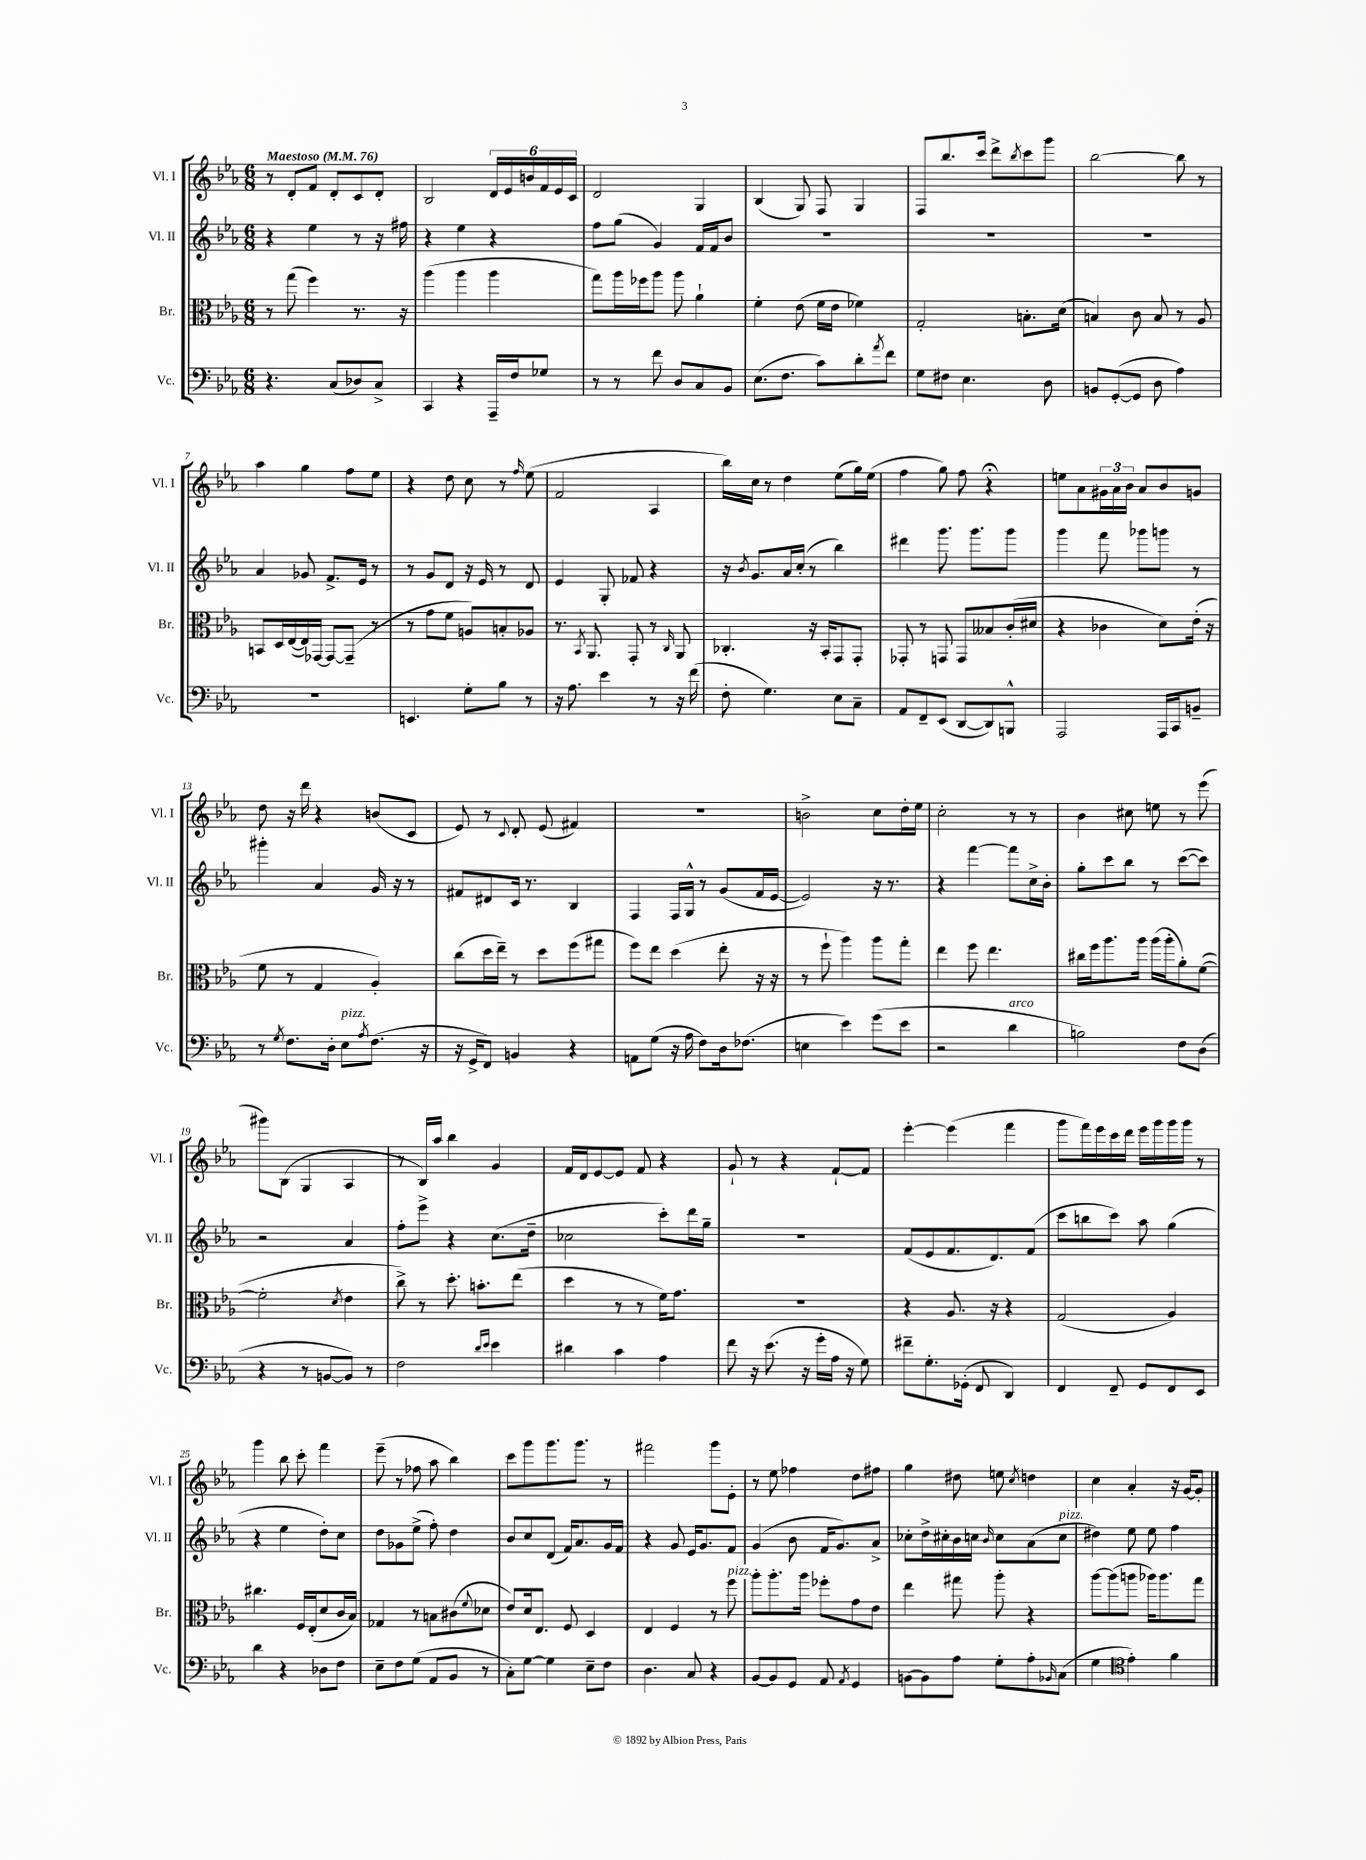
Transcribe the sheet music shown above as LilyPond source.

<<
\new StaffGroup <<
\new Staff = "s0" \with { instrumentName = "Vl. I" shortInstrumentName = "Vl. I" } {
    \clef treble \key ees \major \numericTimeSignature \time 6/8 \tempo "Maestoso" 4 = 76
    r8 d'8-. f'8 d'8-. c'8 d'8-. |
    bes2 \tuplet 6/4 { d'16 ees'16 b'16 f'16 ees'16 c'16 } |
    d'2 g4 |
    bes4( g8) f8 g4 |
    f8 bes''8. c'''16 d'''8-> \acciaccatura { bes''8 } c'''8 g'''8 |
    bes''2~ bes''8 r8 |
    aes''4 g''4 f''8 ees''8 |
    r4 d''8 c''8 r8 \grace { f''16 } ees''8( |
    f'2 aes4 |
    bes''16) c''16 r8 d''4 ees''8( g''16) ees''16( |
    f''4 g''8) f''8 r4\fermata |
    e''8 aes'8 \tuplet 3/2 { gis'16 aes'16 bes'16 } aes'8 bes'8 g'8 |
    d''8 r16 d'''16 r4 b'8( c'8 |
    ees'8) r8 \appoggiatura { c'8 } d'8-. ees'8( fis'4) |
    R2. |
    b'2-> c''8 d''16-. ees''16 |
    c''2-. r8 r8 |
    bes'4 cis''8 e''8 r8 ees'''8( |
    gis'''8) bes8( g4 aes4 |
    r8 bes16) aes''16 bes''4 g'4 |
    f'16 d'16 ees'8~ ees'8 f'8 r4 |
    g'8-! r8 r4 f'8~-! f'8 |
    ees'''4~-. ees'''4( f'''4 |
    g'''8 f'''16) ees'''16 c'''16 d'''16 ees'''16 g'''16 g'''16 g'''16 r8 |
    g'''4 bes''8 c'''8-. f'''4 |
    ees'''8--( r8 fes''8 aes''8 bes''4) |
    c'''8 g'''8 g'''8. g'''8. r8 |
    fis'''2 g'''8 ees'8-. |
    r8 ees''8 fes''4 d''8 fis''8 |
    g''4 dis''8 e''8 \acciaccatura { c''8 } d''4 |
    c''4 aes'4-. r16 g'16~ g'8-. \bar "|." |
}
\new Staff = "s1" \with { instrumentName = "Vl. II" shortInstrumentName = "Vl. II" } {
    \clef treble \key ees \major \numericTimeSignature \time 6/8
    r4 ees''4 r8 r16 fis''16 |
    r4 ees''4 r4 |
    f''8 g''8( g'4) f'16 f'16 bes'8 |
    R2. |
    R2. |
    R2. |
    aes'4 ges'8 f'8.-> ees'16 r8 |
    r8 g'8 d'8 r16 ees'16 r8 d'8 |
    ees'4 g8-. fes'8 r4 |
    r16 \acciaccatura { bes'8 } g'8. aes'16 c''16-.( r8 bes''4) |
    dis'''4 g'''8. g'''8. g'''8 |
    g'''4 f'''8 ges'''8 g'''8 r8 |
    gis'''4-. aes'4 g'16 r16 r8 |
    fis'8 dis'8 c'16 r8. bes4 |
    f4 f16 g16-^ r8 g'8( f'16 ees'16~ |
    ees'2) r16 r8. |
    r4 f'''4~ f'''8 c''16-> bes'16-. |
    g''8-. c'''8 bes''8 r8 c'''8~( c'''8) |
    r2 aes'4 |
    f''8-. ees'''8-> r4 c''8.( d''16-- |
    ces''2 c'''8-.) d'''16 g''16-- |
    R2. |
    f'8( ees'8 f'8. d'8.) f'8( |
    c'''8 b''8 c'''8) aes''8 g''4( |
    r4 ees''4 d''8-.) c''8 |
    d''8 ges'8 ees''8->( f''8-.) d''4 |
    bes'8 c''8 d'8( f'16) aes'8. g'16 f'16 |
    r4 g'8 ees'16 g'8. f'8 |
    g'4( bes'8 f'16 g'8.) aes'8-> |
    ces''8-. d''16-> cis''16-. bes'16 c''16 \grace { bes'16 } c''8 aes'8( c''8^\markup { \italic "pizz." } |
    dis''4) ees''8 ees''8 f''4 \bar "|." |
}
\new Staff = "s2" \with { instrumentName = "Br." shortInstrumentName = "Br." } {
    \clef alto \key ees \major \numericTimeSignature \time 6/8
    r8 g''8( f''4) r8. r16 |
    aes''4( aes''4 aes''4 |
    g''8) aes''16 fes''16 aes''8 aes''8 aes'4-! |
    f'4-. ees'8( f'16 ees'16 fes'4) |
    g2-. b8.-. d'16( |
    b4) c'8 b8 r8 aes8 |
    b,8 d16 ees16~( ees16) ges,16~ ges,8~ ges,8--( r8 |
    r8 g'8 f'8 a8) b8-. aes8 |
    r8. \acciaccatura { bes,8 } aes,8. g,8-. r8 \grace { c16 } aes,8 |
    ces4.-. r16 bes,16-. g,8 g,8-. |
    ges,8-. r8 g,8 g,8 beses8 c'16-.( dis'16 |
    r4 ces'4 d'8) ees'16-.( r16 |
    f'8 r8 g4 aes4-.) |
    c''8( d''16 ees''16--) r8 d''8 f''8( gis''8 |
    f''8) ees''8 d''4( ees''8-. r16 r16 |
    r8 f''8-! aes''4) aes''8 g''8-. |
    ees''4 f''8 ees''4. |
    cis''16 f''16 aes''8. aes''16 aes''16( aes''16-. aes'8-.) f'8~( |
    f'2-. \acciaccatura { d'8 } ees'4 |
    c''8->) r8 d''8.-. b'8.-. ees''8( |
    d''4 r8 r8 f'16) g'8. |
    R2. |
    r4 aes8. r16 r4 |
    g2( aes4) |
    cis''4. f16 ees16-.( d'8 c'16 bes16) |
    ges4 r8 b8 cis'8( \appoggiatura { f'8 } des'8 |
    ees'8) d'16 ees8. f8 d4 |
    ees4 f4 r8 f''8^\markup { \italic "pizz." } |
    aes''8-. aes''8.-. aes''16 fes''8-. g'8 ees'8 |
    ees''4 gis''8 aes''8-. r4 |
    aes''8~ aes''8( a''8 aes''16) aes''8. g''8 \bar "|." |
}
\new Staff = "s3" \with { instrumentName = "Vc." shortInstrumentName = "Vc." } {
    \clef bass \key ees \major \numericTimeSignature \time 6/8
    r4. c8( des8) c8-> |
    c,4 r4 aes,,16-- f16 ges8 |
    r8 r8 f'8 d8 c8 bes,8 |
    ees8.( f8. c'8) d'8-. \acciaccatura { aes'8 } f'8 |
    g8 fis8 ees4. d8 |
    b,8 g,8~-.( g,8 d8 aes4) |
    R2. |
    e,4. g8-. bes8 r8 |
    r16 aes8. ees'4 r8 r16 f'16( |
    f8-. g4.) ees8 c8-- |
    aes,8 f,8-- ees,8( d,8~ d,8) b,,8-^ |
    aes,,2 aes,,16 c,16 b,8-- |
    r8 \acciaccatura { g8 } f8. d16-. ees8^\markup { \italic "pizz." } \acciaccatura { aes8 } f8.( r16 |
    r16 g,16-> f,8) b,4 r4 |
    a,8 g8( r16 aes16 f8) d16 fes8.( |
    e4 ees'4) g'8( ees'8 |
    r2 d'4^\markup { \italic "arco" } |
    b2) f8 d8( |
    r4 r8 b,8~ b,8) r8 |
    f2 \grace { d'16 ees'16 } ees'4 |
    dis'4 c'4 aes4 |
    f'8 r16 ees'8.( r16 g'16-. aes16 r16 g8) |
    fis'8-- g8.-. ges,16-.( f,8 d,4) |
    f,4 f,8-- g,8 f,8 ees,8 |
    d'4 r4 des8 f8 |
    ees8-- f8 g8( aes,8 bes,8 r8 |
    c8-.) g8~ g4 ees8-- f8 |
    d4. c8 r4 |
    bes,8~ bes,8 g,8 aes,8 \acciaccatura { aes,8 } g,4 |
    b,8~ b,8 aes8 g8-. aes8-. \grace { bes,16 } c8( |
    g4 \clef tenor ees'4-.) f'4 \bar "|." |
}
>>
>>
